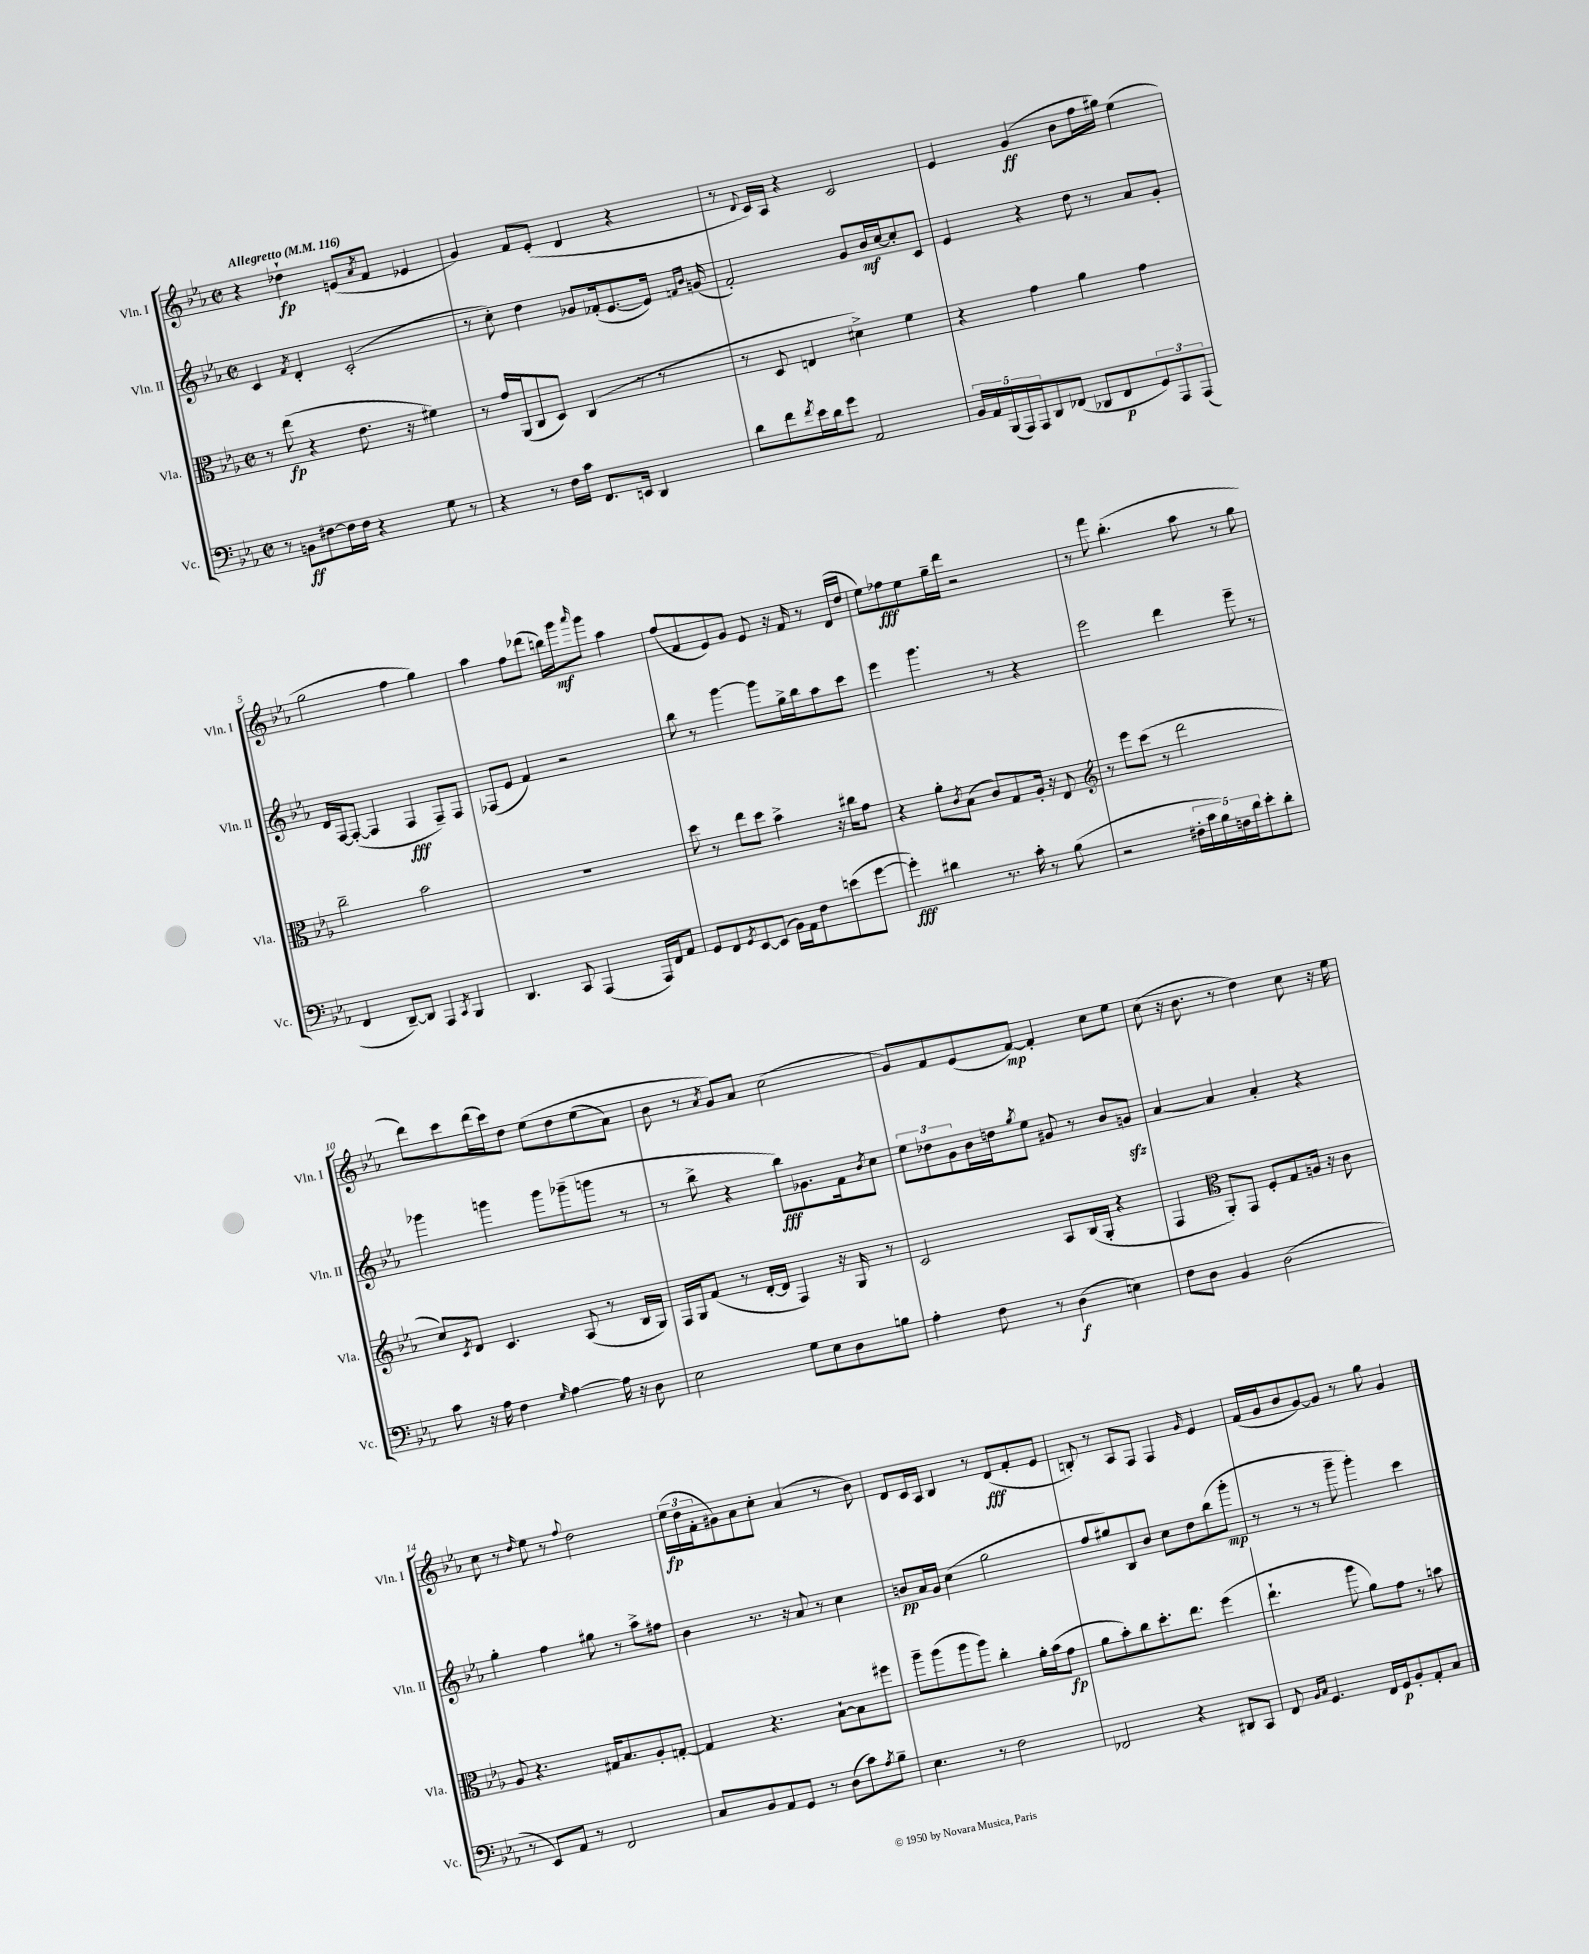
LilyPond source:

<<
\new StaffGroup <<
\new Staff = "s0" \with { instrumentName = "Vln. I" shortInstrumentName = "Vln. I" } {
    \clef treble \key ees \major \defaultTimeSignature \time 2/2 \tempo "Allegretto" 4 = 116
    r4 des''4-!\fp e'8( \acciaccatura { aes'8 } f'8 ees'4 |
    g'4) f'8 ees'8-.( d'4 r4 |
    r8 \appoggiatura { d'8 } c'16) aes16 r4 c'2 |
    ees'4 g'4\ff( bes'8 f''16 gis''16) ees''4( |
    g''2 f''4 g''4) |
    aes''4 f''8 des'''8( b''16) g'''16\mf \grace { aes'''16 } g'''8 aes''4 |
    f''8( f'8 ees'8) g'8 ees'8 r16 f'16 r8 d'16( d''16 |
    ees''8) fes''8\fff ees''8 g''16-- d'''16 r2 |
    r8 f'''8 bes''4.-.( aes''8 r8 g''8 |
    d'''8) c'''8 d'''16( c'''16) d''8 ees''8\( d''8 ees''8( aes'8) |
    bes'8 r8 \acciaccatura { aes'8 } g'8\) aes'8 c''2( |
    g'8) f'8 ees'8( f'8~\mp) f'4-. c''8 ees''8 |
    c''8( r16 bes'8. r8 d''4) c''8 r16 ees''16 |
    c''8 r8 \grace { d''16 } ees''8 r8 \appoggiatura { f''8 } d''2 |
    \tuplet 3/2 { ees''16\fp( d''16 f'16-. } gis'8) aes'8 c''8-. aes'4( r8 bes'8) |
    d'8 c'16 aes16 bes4 r8 d'8\fff( f'8-. ees'8 |
    b8-.) r8 aes8 f8 f4 \grace { g'16 } ees'4 |
    f'16( g'16 bes'8 g'8~) g'8 r8 g''8 g'4 \bar "|." |
}
\new Staff = "s1" \with { instrumentName = "Vln. II" shortInstrumentName = "Vln. II" } {
    \clef treble \key ees \major \defaultTimeSignature \time 2/2
    c'4 \acciaccatura { f'8 } d'4-. c'2-.( |
    r8 c''8-.) d''4 ges'8 fes'16-.( ees'8.~ ees'16) \grace { f'16 bes'16 } g'16( |
    f'2-.) g'8 bes'16\mf c''16~ c''8-. c'8 |
    ees'4 r4 d''8 r8 aes'8 g'8-. |
    d'16 f16~ f8~-.( f4 f4\fff f8--) f8 |
    fes8( ees'8 f'4) r2 |
    bes''8 r8 g'''4~ g'''8 g''16-> bes''16 aes''8 c'''8 |
    ees'''4 g'''4. r8 r4 |
    ees'''2 d'''4 ees'''8-- r8 |
    ges'''4 g'''4 g'''8 ges'''8--( g'''8 r8 |
    r8 bes''8-> r4 bes''8\fff) ges'8. f'16 \acciaccatura { bes'8 } c''8 |
    \tuplet 3/2 { ees''8 des''8 g'8 } bes'16 d''16 \acciaccatura { g''8 } ees''8 gis'8 r8 bes'8 g'8\sfz |
    aes'4~ aes'4 aes'4-. r4 |
    g''4-. f''4 gis''8 r8 aes''8-> fis''8 |
    bes'4 r8. r16 aes'8 r8 c''4 |
    b'8\pp aes'16 g'16 c''4( g''2 |
    f''8 gis''8) bes8 bes'8 c''8 d''8 bes''8( g'''8-.\mp |
    r8 r8 r8 g'''8-- g'''4-.) c'''4 \bar "|." |
}
\new Staff = "s2" \with { instrumentName = "Vla." shortInstrumentName = "Vla." } {
    \clef alto \key ees \major \defaultTimeSignature \time 2/2
    r8 ees''8\fp( r4 ees'8. r16 fis'4) |
    r8 g'16 aes,16( c8 d8) c4( r8 r8 |
    r8 d8 e4 dis'4->) f'4 |
    r4 g'4 aes'4 g'4 |
    c''2-- bes'2 |
    R1 |
    d''8 r8 ees''8 d''8 bes'4-> r16 cis''16 g'8 |
    r4 aes'8-. \acciaccatura { c'8 } bes8( c'8) g8 aes16-. r16 ees8 |
    \clef treble r8 ees'''8 c'''8( r8 d'''2 |
    c''8) \acciaccatura { c'8 } d'8 c'4. aes8( r8 bes16 g16) |
    f16 g16 f'8( r8 d'16~-. d'16 f4) r16 g16 r8 |
    c'2 aes8 bes16( g16-. r4 |
    f4 \clef alto aes,8-.) g,8 f8-. g8 a16 r16 c'8 |
    aes8 r4. gis16 bes8. aes8-. g8~-. |
    g4 r4. bes8~-! bes8 fis''8 |
    aes''8-- aes''8( aes''8 aes''8) c''4-. aes'16-. bes'16( g'8\fp |
    aes'8 bes'8-.) c''8 d''8.-. ees''8. f''4( |
    ees''4.-! aes''8 aes'8) g'8 r8 b'8 \bar "|." |
}
\new Staff = "s3" \with { instrumentName = "Vc." shortInstrumentName = "Vc." } {
    \clef bass \key ees \major \defaultTimeSignature \time 2/2
    r8 b,8\ff fis8~ fis16 fis16 r4 g8 r8 |
    r4 r8 f16 c'16 f,8. e,16 d,4 |
    d'8 f'8 \acciaccatura { f'8 } ees'16 d'16 g'8 aes,2 |
    \tuplet 5/4 { bes,16 aes,16 bes,,16( aes,,16) aes,,16 } d,8 fes,8( des,8 fes,8\p \tuplet 3/2 { g,8) aes,,8 aes,,8( } |
    f,4 d,8~--) d,8 aes,,4 \acciaccatura { c,8 } bes,,4 |
    d,4. c,8 aes,,4( aes,,16) f,16 aes,8 |
    g,8 f,8 \acciaccatura { g,8 } ees,8~ ees,8( bes,16) aes,16 f8 e'8( g'8~ |
    g'4-.\fff) dis'4 r8. c'16-. r8 bes8( |
    r2 \tuplet 5/4 { fis16-. c'16 bes16) f16 d'16 } ees'8-. d'8-. |
    c'8 r16 aes16 f4 \grace { g16 } aes4~ aes16 r16 d8 |
    ees2 g8 ees8 d8 b8 |
    aes4-. f8 r8 d4\f( e4) |
    f8 d8 bes,4 d2( |
    r8 ees,8) aes,8 r8 f,2 |
    c8 bes,8 aes,8 g,8 r8 d8( c'8) \acciaccatura { aes8 } bes8-- |
    ees4. r8 f2 |
    fes,2 r4 dis,8 c,8 |
    f,8 \grace { bes,16 c16 } g,4. f,16 g,16\p bes,8-. aes,8-. c8 \bar "|." |
}
>>
>>
